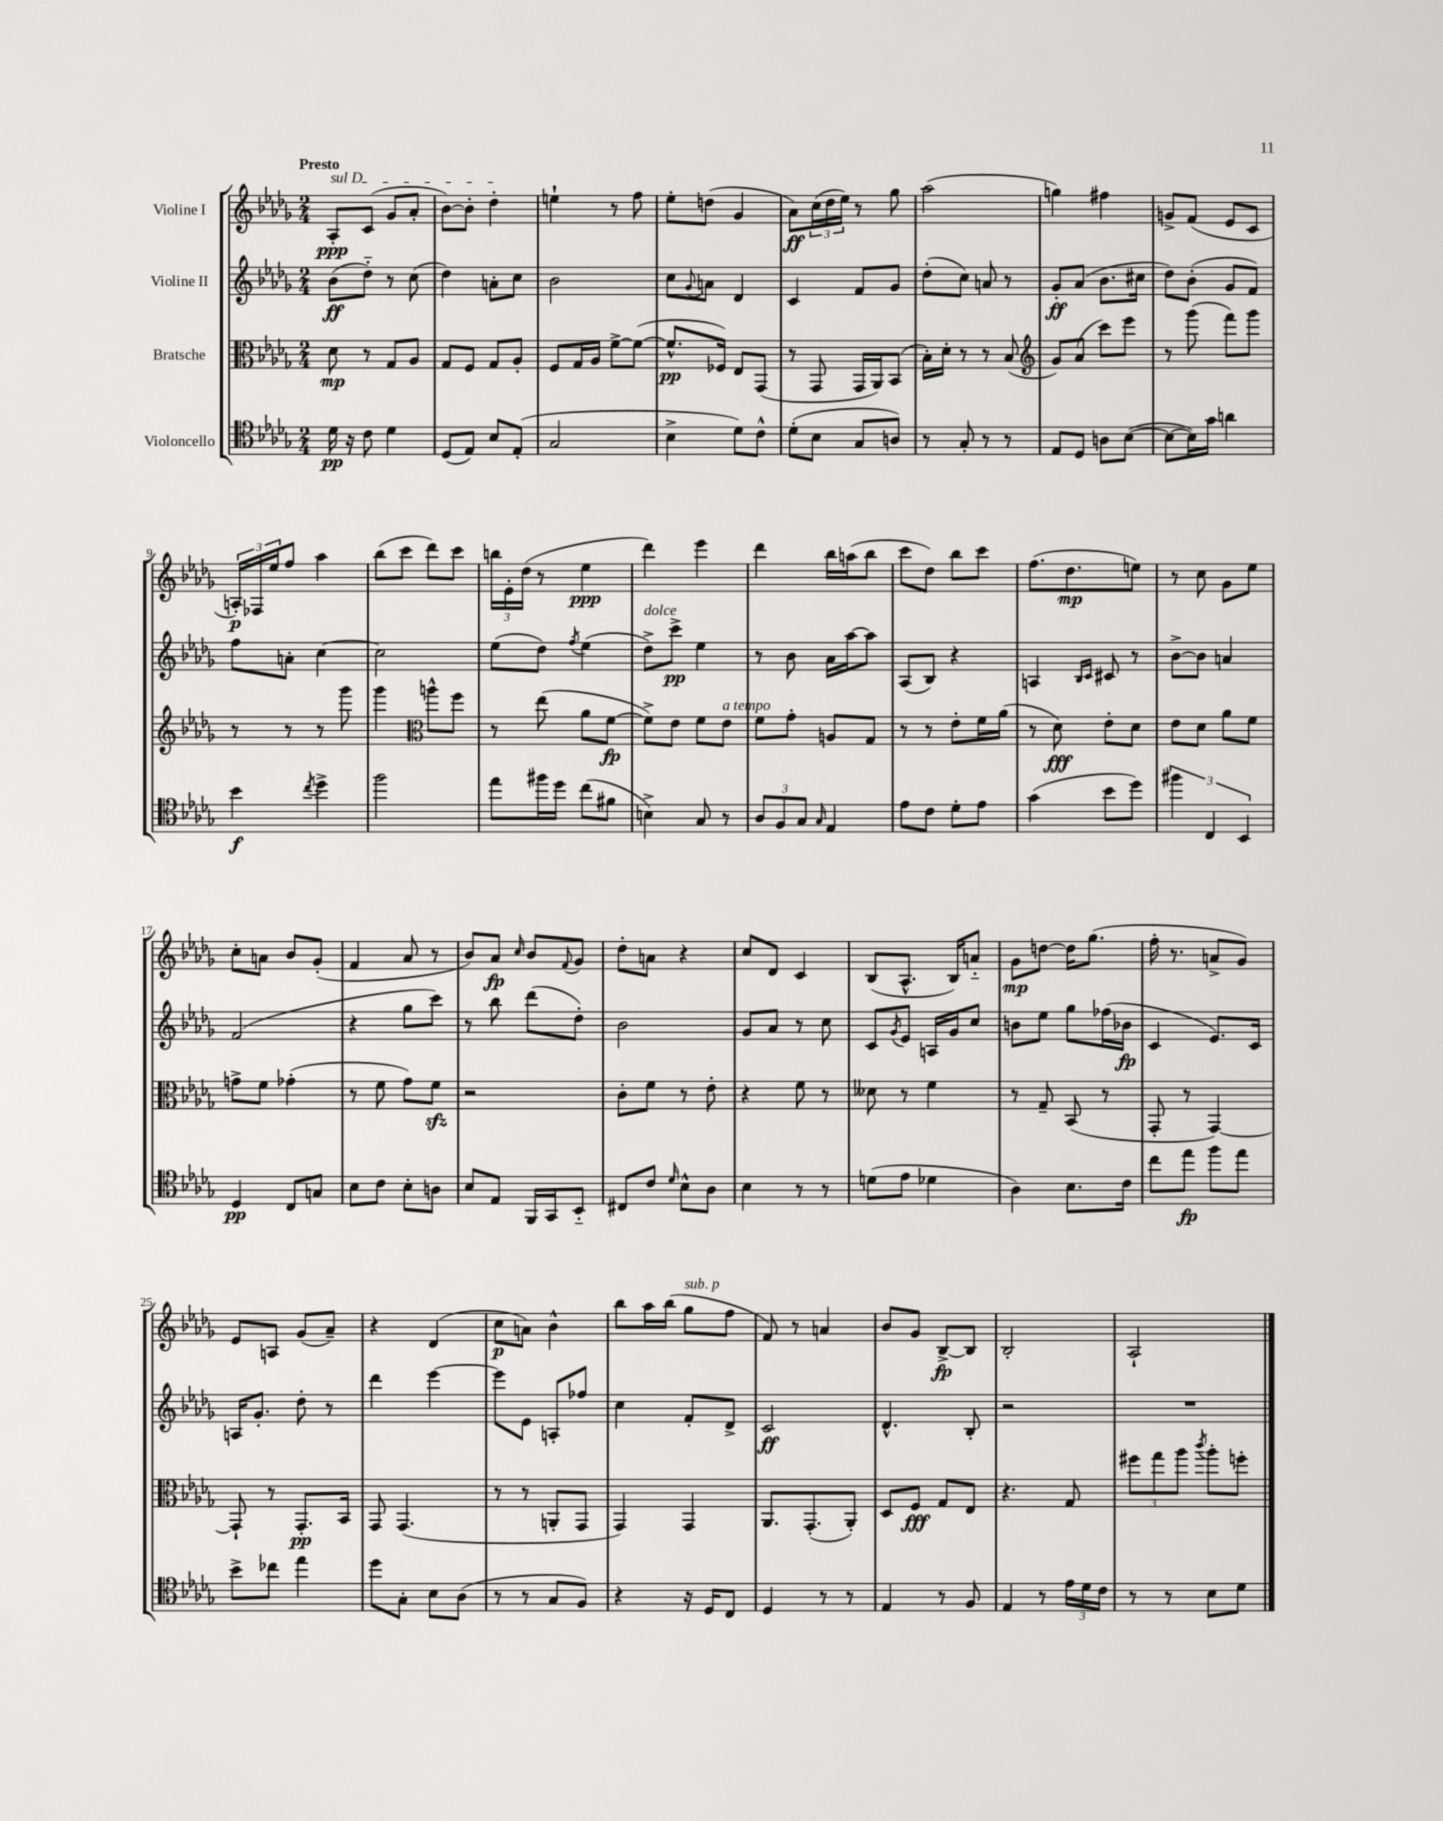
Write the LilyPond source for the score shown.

<<
\new StaffGroup <<
\new Staff = "s0" \with { instrumentName = "Violine I" } {
    \clef treble \key des \major \numericTimeSignature \time 2/4 \tempo "Presto"
    \once \override TextSpanner.bound-details.left.text = \markup { \italic "sul D" } aes8-.\ppp\startTextSpan c'8( ges'8 aes'8-. |
    bes'8~) bes'8-. des''4-.\stopTextSpan |
    e''4-! r8 f''8 |
    ees''8-. d''8( ges'4 |
    aes'8\ff) \tuplet 3/2 { c''16( des''16 ees''16) } r8 ges''8 |
    aes''2( |
    g''4) fis''4 |
    g'8-> f'8( ees'8 c'8 |
    \tuplet 3/2 { a16-.\p) fes16 ees''16 } f''8 aes''4 |
    bes''8( c'''8 des'''8) c'''8 |
    \tuplet 3/2 { b''16 ees'16-. des''16( } r8 ees''4\ppp |
    des'''4) ees'''4 |
    des'''4 bes''16 a''16( bes''8 |
    c'''8 des''8) bes''8 c'''8 |
    f''8.( des''8.\mp e''8) |
    r8 c''8 ges'8 ees''8 |
    c''8-. a'8 bes'8 ges'8-.( |
    f'4 aes'8 r8 |
    bes'8) aes'8\fp \grace { c''16 } bes'8 \appoggiatura { f'8 } ges'8 |
    des''8-. a'8 r4 |
    c''8 des'8 c'4 |
    bes8( aes8.-^ bes16) a'8-_ |
    ges'8\mp d''8~ d''16 ges''8.( |
    f''16-. r8. a'8-> ges'8) |
    ees'8 a8 ges'8( aes'8--) |
    r4 des'4( |
    c''8\p a'8) bes'4-^ |
    bes''8 aes''16 bes''16( ges''8^\markup { \italic "sub. p" } f''8 |
    f'8) r8 a'4 |
    bes'8 ges'8 bes8~->\fp bes8 |
    bes2-. |
    aes2-! \bar "|." |
}
\new Staff = "s1" \with { instrumentName = "Violine II" } {
    \clef treble \key des \major \numericTimeSignature \time 2/4
    bes'8\ff( des''8-_) r8 c''8( |
    des''4) a'8-. c''8 |
    bes'2 |
    c''8 \appoggiatura { ges'8 } a'8 des'4 |
    c'4 f'8 ges'8 |
    des''8-.( c''8) a'8 r8 |
    ges'8-.\ff aes'8( bes'8. cis''16 |
    des''8) bes'8-.( ges'8 f'8) |
    f''8 a'8-. c''4~ |
    c''2 |
    ees''8( des''8) \acciaccatura { f''8 } ees''4( |
    des''8->^\markup { \italic "dolce" }) c'''8->\pp ees''4 |
    r8 bes'8 aes'16 aes''16~ aes''8 |
    aes8( bes8) r4 |
    a4 \grace { bes16 c'16 } cis'8 r8 |
    bes'8~-> bes'8 a'4 |
    f'2( |
    r4 ges''8 c'''8) |
    r8 bes''8 des'''8( des''8-.) |
    bes'2 |
    ges'8 aes'8 r8 c''8 |
    c'8 \acciaccatura { ges'8 } ees'8 a16 ges'16 c''8 |
    b'8 ees''8 ges''8 fes''16( bes'16\fp |
    c'4 ees'8.) c'16 |
    a16 ges'8.-. des''8-. r8 |
    des'''4 ees'''4~ |
    ees'''8 ees'8 a8-. fes''8 |
    c''4 f'8-. des'8-> |
    c'2\ff |
    des'4.-^ bes8-. |
    r2 |
    R2 \bar "|." |
}
\new Staff = "s2" \with { instrumentName = "Bratsche" } {
    \clef alto \key des \major \numericTimeSignature \time 2/4
    des'8\mp r8 ges8 aes8 |
    ges8 f8 ges8 aes8-. |
    f8 ges16 aes16 f'8~-> f'8~( |
    f'8.-^\pp fes16) ees8 ges,8( |
    r8 ges,8 ges,16 aes,16) bes,8( |
    bes16-.) des'16-. r8 r8 bes8( |
    \clef treble ges'8) aes'8( c'''8) ees'''8 |
    r8 ges'''8( f'''8) ges'''8 |
    r8 r8 r8 ges'''8 |
    ges'''4 \clef alto a''8-^ f''8 |
    r8 ees''8( aes'8 f'8~\fp |
    f'8->) ees'8 f'8 ees'8^\markup { \italic "a tempo" } |
    f'8 ges'8-. a8 ges8 |
    r8 r8 ees'8-. f'16 aes'16( |
    r8 des'8\fff) ees'8-. des'8 |
    ees'8 des'8 aes'8 f'8 |
    g'8-> f'8 ges'4-.( |
    r8 f'8 ges'8) f'8\sfz |
    r2 |
    c'8-. f'8 r8 ees'8-. |
    r4 f'8 r8 |
    deses'8 r8 f'4 |
    r8 ges8-- bes,8( r8 |
    ges,8-. r8 ges,4~) |
    ges,8-! r8 ges,8.-.\pp bes,16 |
    ges,8 ges,4.( |
    r8 r8 a,8-. ges,8 |
    ges,4) ges,4 |
    aes,8. ges,8.-.( aes,8-.) |
    des8 f8\fff ges8 ees8 |
    r4. ges8 |
    \tuplet 3/2 { fis''8 ges''8 aes''8 } \acciaccatura { c'''8 } aes''8-. f''8-. \bar "|." |
}
\new Staff = "s3" \with { instrumentName = "Violoncello" } {
    \clef tenor \key des \major \numericTimeSignature \time 2/4
    des'16\pp r16 c'8 des'4 |
    des8( ees8) bes8 ees8-.( |
    ges2 |
    bes4-> des'8) c'8-^ |
    des'8-.( bes8 ges8 a8) |
    r8 ges8-. r8 r8 |
    ees8 des8 a8 bes8~( |
    bes8~ bes16) ges'16 a'4 |
    bes'4\f \acciaccatura { c''8 } des''4-> |
    f''2 |
    ees''8 fis''16 des''16 c''8( fis'8 |
    b4->) ges8 r8 |
    \tuplet 3/2 { aes8 f8 ges8 } \grace { ges16 } ees4 |
    ees'8 c'8 des'8-. ees'8 |
    ges'4( bes'8 des''8) |
    \tuplet 3/2 { fis''4 c4 bes,4 } |
    des4\pp c8 g8 |
    bes8 c'8 bes8-. a8 |
    bes8 ees8 f,16 ges,16 bes,8-_ |
    cis8 c'8 \grace { des'16 } bes8-^ aes8 |
    bes4 r8 r8 |
    d'8( ees'8 des'4 |
    aes4) bes8. c'16 |
    c''8 ees''8\fp f''8 ees''8 |
    bes'8-> ces''8 ees''4 |
    des''8 ges8-. bes8 aes8( |
    r8 r8 ges8 f8) |
    r4 r16 des16 c8 |
    des4 r8 r8 |
    ees4 r8 f8 |
    ees4 r8 \tuplet 3/2 { ees'16 des'16 c'16 } |
    r8 r8 bes8 des'8 \bar "|." |
}
>>
>>
